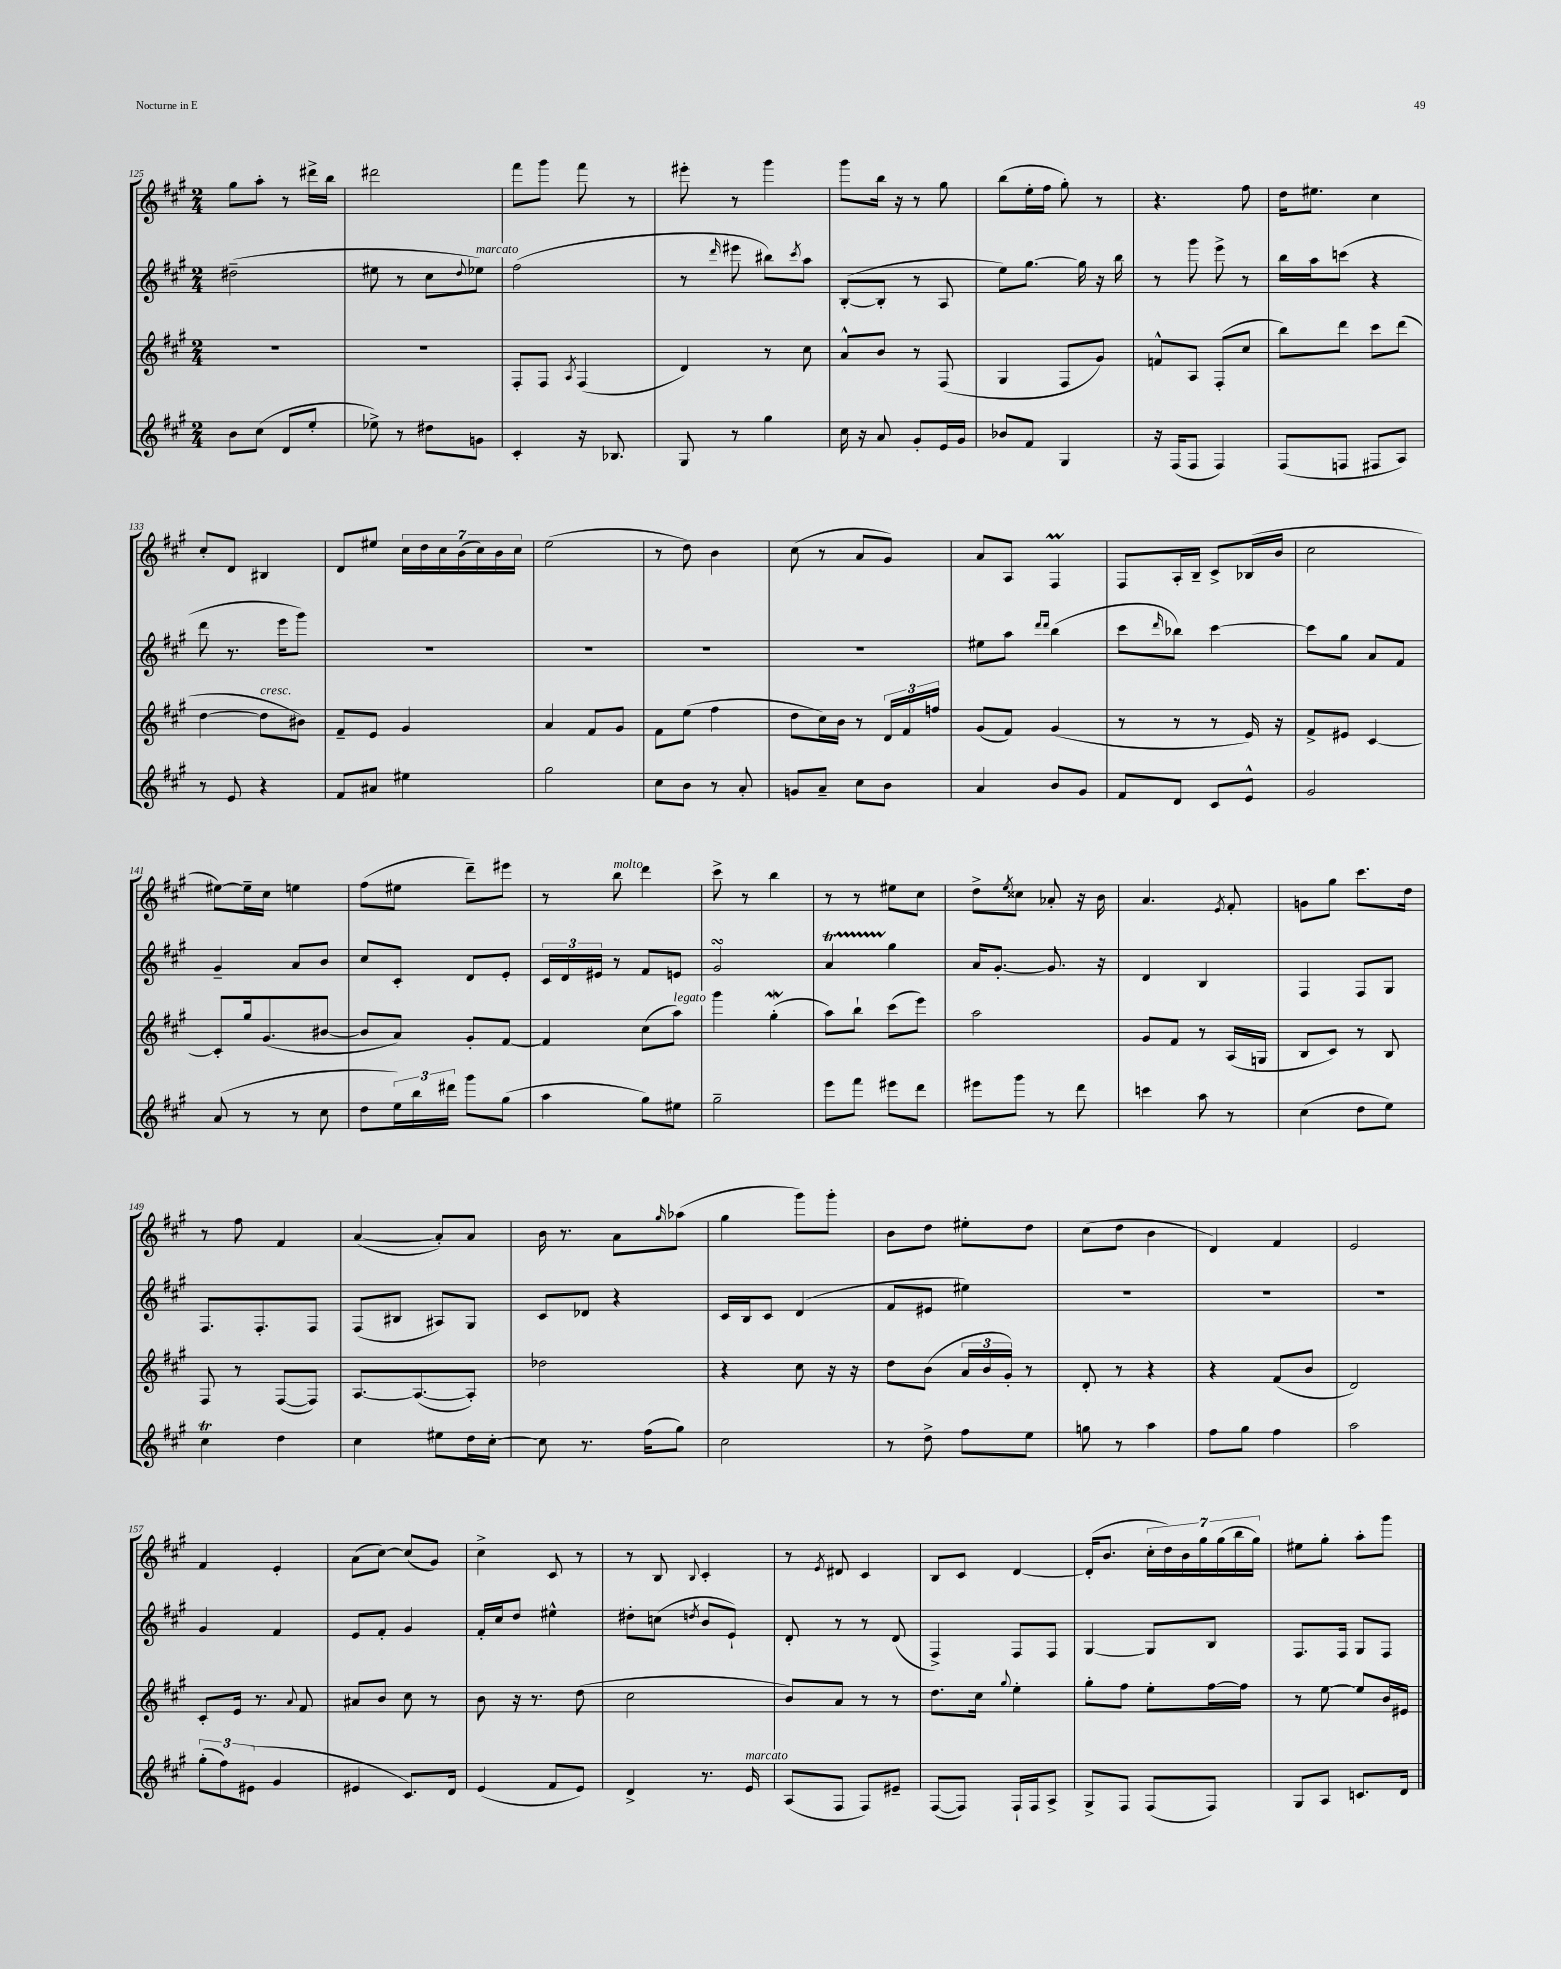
<<
\new StaffGroup <<
\new Staff = "s0" {
    \clef treble \key a \major \numericTimeSignature \time 2/4
    gis''8 a''8-. r8 dis'''16-> b''16 |
    dis'''2 |
    fis'''8 gis'''8 fis'''8 r8 |
    eis'''8-. r8 gis'''4 |
    gis'''8 b''16 r16 r8 gis''8 |
    b''8( e''16-. fis''16 gis''8-.) r8 |
    r4. fis''8 |
    d''16 eis''8. cis''4 |
    cis''8-. d'8 bis4 |
    d'8 eis''8 \tuplet 7/4 { cis''16 d''16 cis''16 b'16( cis''16) b'16 cis''16 } |
    e''2( |
    r8 d''8) b'4 |
    cis''8( r8 a'8 gis'8) |
    a'8 a8 fis4\prall |
    fis8 a16-. b16-- cis'8-> bes16( b'16 |
    cis''2 |
    eis''8~) eis''16-- cis''16 e''4 |
    fis''8( eis''8 d'''8--) eis'''8 |
    r8 b''8^\markup { \italic "molto" } d'''4 |
    cis'''8-> r8 b''4 |
    r8 r8 eis''8 cis''8 |
    d''8-> \acciaccatura { e''8 } cisis''8 aes'8-. r16 b'16 |
    a'4. \acciaccatura { e'8 } fis'8-. |
    g'8 gis''8 cis'''8. d''16 |
    r8 fis''8 fis'4 |
    a'4~( a'8-.) a'8 |
    b'16 r8. a'8 \grace { gis''16 } aes''8( |
    gis''4 gis'''8) gis'''8-. |
    b'8 d''8 eis''8-. d''8 |
    cis''8( d''8 b'4 |
    d'4) fis'4 |
    e'2 |
    fis'4 e'4-. |
    a'8( cis''8~) cis''8( gis'8) |
    cis''4-> cis'8 r8 |
    r8 b8 \appoggiatura { b8 } cis'4-. |
    r8 \acciaccatura { e'8 } dis'8 cis'4 |
    b8 cis'8 d'4~ |
    d'16-.( b'8. \tuplet 7/4 { cis''16-. d''16) b'16 gis''16 gis''16( b''16 gis''16) } |
    eis''8 gis''8-. a''8-. gis'''8 \bar "|." |
}
\new Staff = "s1" {
    \clef treble \key a \major \numericTimeSignature \time 2/4
    dis''2--( |
    eis''8 r8 cis''8 \appoggiatura { d''8 } ees''8^\markup { \italic "marcato" }) |
    fis''2( |
    r8 \grace { d'''16 } eis'''8 bis''8) \acciaccatura { cis'''8 } a''8 |
    b8~-.( b8-. r8 a8 |
    e''8) gis''8.~ gis''16 r16 b''16 |
    r8 gis'''8 e'''8-> r8 |
    b''16 a''16 c'''8( r4 |
    d'''8 r8. e'''16 gis'''8) |
    R2 |
    R2 |
    R2 |
    R2 |
    eis''8 a''8 \grace { d'''16 d'''16 } b''4( |
    cis'''8 \grace { d'''16 } bes''8) cis'''4~ |
    cis'''8 gis''8 a'8 fis'8 |
    gis'4-- a'8 b'8 |
    cis''8 cis'8-. d'8 e'8-. |
    \tuplet 3/2 { cis'16 d'16 eis'16 } r8 fis'8 e'8 |
    gis'2\turn |
    a'4\startTrillSpan gis''4\stopTrillSpan |
    a'16 gis'8.~-. gis'8. r16 |
    d'4 b4 |
    fis4 fis8 gis8 |
    fis8. fis8.-. fis8 |
    fis8( bis8 ais8) gis8 |
    cis'8 des'8 r4 |
    cis'16 b16 cis'8 d'4( |
    fis'8 eis'8 eis''4) |
    R2 |
    R2 |
    R2 |
    gis'4 fis'4 |
    e'8 fis'8-. gis'4 |
    fis'16-. cis''16 d''8 eis''4-^ |
    dis''8-. c''8( \acciaccatura { d''8 } b'8 e'8-!) |
    d'8-. r8 r8 d'8( |
    fis4->) fis8 fis8 |
    gis4~ gis8 b8 |
    fis8. fis16 gis8 fis8 \bar "|." |
}
\new Staff = "s2" {
    \clef treble \key a \major \numericTimeSignature \time 2/4
    R2 |
    R2 |
    fis8-. fis8 \acciaccatura { a8 } fis4( |
    d'4) r8 cis''8 |
    a'8-^ b'8 r8 fis8( |
    gis4 fis8 gis'8) |
    f'8-^ a8 fis8-.( cis''8 |
    b''8) d'''8 cis'''8 d'''8( |
    d''4~ d''8^\markup { \italic "cresc." } bis'8) |
    fis'8-- e'8 gis'4 |
    a'4 fis'8 gis'8 |
    fis'8 e''8( fis''4 |
    d''8 cis''16) b'16 r8 \tuplet 3/2 { d'16 fis'16 f''16 } |
    gis'8( fis'8) gis'4( |
    r8 r8 r8 e'16) r16 |
    fis'8-> eis'8 cis'4~ |
    cis'8-. gis''16 gis'8.( bis'8~ |
    bis'8 a'8) gis'8-. fis'8~ |
    fis'4 cis''8( a''8^\markup { \italic "legato" }) |
    gis'''4 gis''4-.\mordent( |
    a''8) b''8-! cis'''8( e'''8) |
    a''2 |
    gis'8 fis'8 r8 a16( g16 |
    b8 cis'8) r8 b8 |
    fis8 r8 fis8~( fis8) |
    a8.~ a8.~( a8-.) |
    des''2 |
    r4 cis''8 r16 r16 |
    d''8 b'8( \tuplet 3/2 { a'16 b'16 gis'16-.) } r8 |
    d'8-. r8 r4 |
    r4 fis'8( b'8 |
    d'2) |
    cis'8-. e'16 r8. \appoggiatura { a'8 } fis'8 |
    ais'8 b'8 cis''8 r8 |
    b'8 r16 r8. d''8( |
    cis''2 |
    b'8) a'8 r8 r8 |
    d''8. cis''16 \appoggiatura { gis''8 } e''4-. |
    gis''8-. fis''8 e''8-. fis''16~ fis''16 |
    r8 e''8~ e''8 b'16 eis'16 \bar "|." |
}
\new Staff = "s3" {
    \clef treble \key a \major \numericTimeSignature \time 2/4
    b'8 cis''8( d'8 e''8-. |
    ees''8->) r8 dis''8 g'8 |
    cis'4-. r16 bes8. |
    gis8 r8 gis''4 |
    cis''16 r16 a'8 gis'8-. e'16 gis'16 |
    bes'8 fis'8 gis4 |
    r16 fis16( fis8 fis4) |
    fis8( f8 fis8 a8) |
    r8 e'8 r4 |
    fis'8 ais'8 eis''4 |
    gis''2 |
    cis''8 b'8 r8 a'8-. |
    g'8 a'8-- cis''8 b'8 |
    a'4 b'8 gis'8 |
    fis'8 d'8 cis'8 e'8-^ |
    gis'2 |
    a'8( r8 r8 cis''8 |
    d''8 \tuplet 3/2 { e''16) b''16 dis'''16 } gis'''8 gis''8( |
    a''4 gis''8) eis''8 |
    gis''2-- |
    e'''8 fis'''8 eis'''8 d'''8 |
    eis'''8 gis'''8 r8 d'''8 |
    c'''4 a''8 r8 |
    cis''4( d''8 e''8) |
    cis''4\trill d''4 |
    cis''4 eis''8 d''16 cis''16~-. |
    cis''8 r8. fis''16( gis''8) |
    cis''2 |
    r8 d''8-> fis''8 e''8 |
    g''8 r8 a''4 |
    fis''8 gis''8 fis''4 |
    a''2 |
    \tuplet 3/2 { gis''8-.( fis''8) eis'8( } gis'4 |
    eis'4 cis'8.) d'16 |
    e'4( fis'8 e'8) |
    d'4-> r8. e'16^\markup { \italic "marcato" } |
    a8( fis8 fis8) eis'8-- |
    fis8~( fis8) fis16-! fis16 a8-> |
    gis8-> fis8 fis8( fis8) |
    gis8 a8 c'8. d'16 \bar "|." |
}
>>
>>
\layout { \context { \Score currentBarNumber = #125 } }
